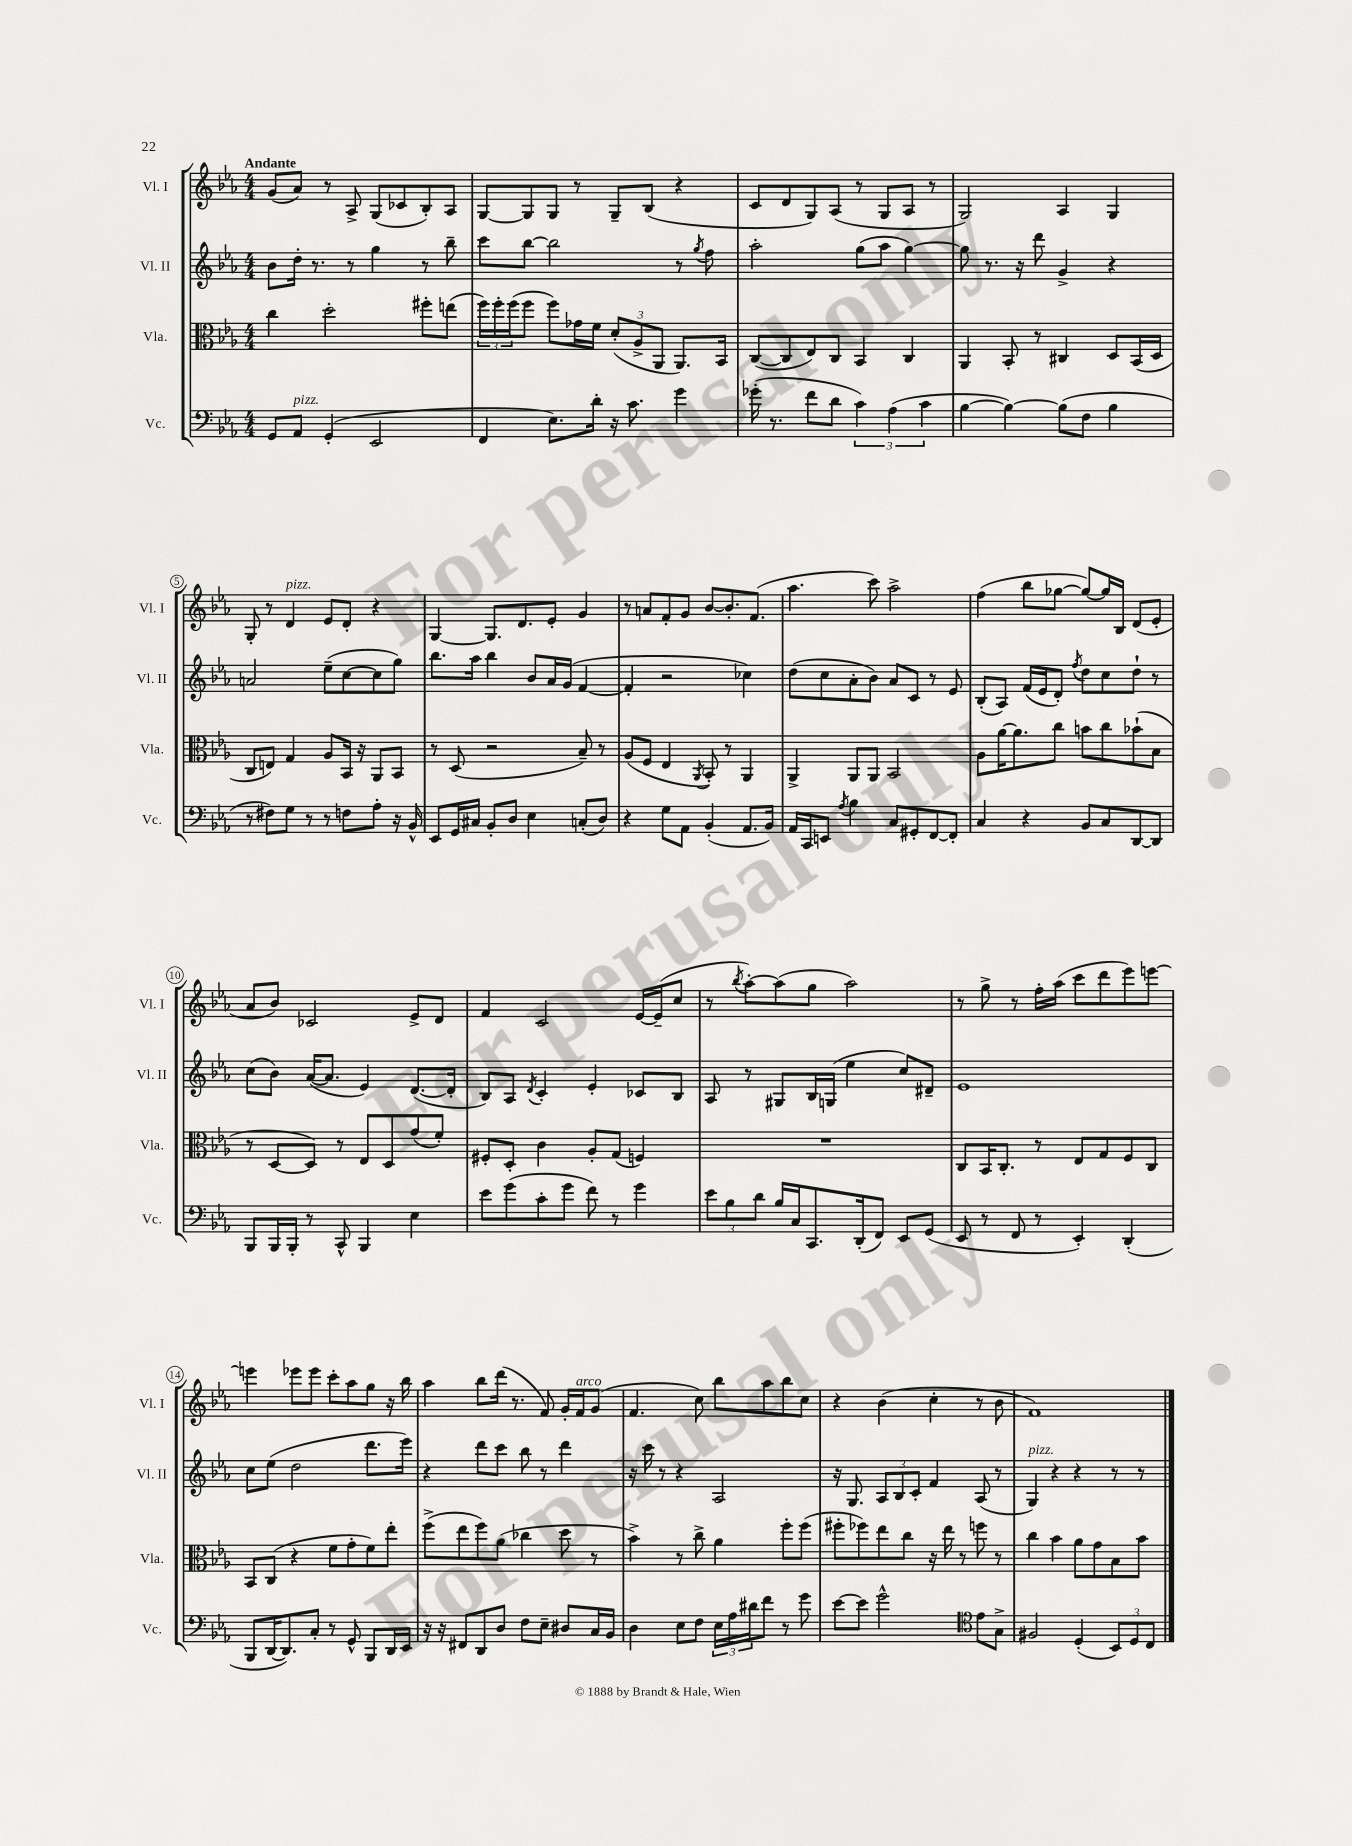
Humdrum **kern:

**kern	**kern	**kern	**kern
*staff4	*staff3	*staff2	*staff1
*clefF4	*clefC3	*clefG2	*clefG2
*k[b-e-a-]	*k[b-e-a-]	*k[b-e-a-]	*k[b-e-a-]
*M4/4	*M4/4	*M4/4	*M4/4
8GG/L	4cc\	8b-\L	(8g/L
8AA-/J	.	16dd'\Jk	8a-/J)
.	.	8.r	.
(4GG'/	2dd'\	.	8r
.	.	8r	8A-^/
2EE-/	.	4gg\	(8G/L
.	.	.	8c-/
.	8ff#'\L	8r	8B-'/)
.	(8ee\J	8bb-~\	8A-/J
=	=	=	=
4FF/	24ff\LL)	8ccc\L	[8G/L
.	24ff'\	.	.
.	(24ff\J	.	.
.	8ff\J	[8bb-\J	8G/]
8.E-\L)	8ff\L)	2bb-\]	8G/J
.	16g-\L	.	8r
16d'\Jk	16f\JJ	.	.
16r	(12d'/L	.	8G~/L
8.c\	.	.	.
.	12A-^/	.	.
.	.	.	(8B-/J
.	12AA-/J	.	.
4g\	8.AA-/L)	8r	4r
.	.	8qgg/	.
.	.	8ff\	.
.	16BB-/Jk	.	.
=	=	=	=
(16g-'\	([8C/L	2aa-'\	8c/L
8.r	.	.	.
.	8C/]	.	8d/
8f\L	8E-/)	.	8G/)
8d\J	8C/J	.	(8A-/J
6c\)	4BB-/	(8gg\L	8r
.	.	8aa-\J	8G/L
(6A-\	.	.	.
.	4C/	[4gg\)	8A-/J
6c\	.	.	.
.	.	.	8r
=	=	=	=
[4B-\	4AA-/	8gg\]	2G/)
.	.	8.r	.
4B-\_)	8BB-'/	.	.
.	.	16r	.
.	8r	8ddd\	.
(8B-\]L	4C#/	4g^/	4A-/
8F\J	.	.	.
4B-\	8D/L	4r	4G/
.	(16BB-/L	.	.
.	16D/JJ	.	.
=	=	=	=
8r	8C/L	2a/	8G'/
8F#\L)	8E/J)	.	8r
8G\J	4G/	.	4d/
8r	.	.	.
8r	8A-/L	(8ee-~\L	8e-/L
8F\L	16BB-/Jk	[8cc\	8d'/J
.	16r	.	.
8A-'\J	8AA-/L	8cc\]	4r
16r	8BB-/J	8gg\J)	.
16BB-^^/	.	.	.
=	=	=	=
8EE-/L	8r	8.bb-\L	[4G/
16GG/L	(8D/	.	.
16C#/JJ	.	16aa-\Jk	.
8BB-'/L	2r	4bb-\	8.G/]L
8D/J	.	.	.
.	.	.	8.d/
4E-\	.	8b-/L	.
.	.	16a-/L	8e-'/J
.	.	(16g/JJ	.
(8C'/L	8B-~/)	[4f/	4g/
8D/J)	8r	.	.
=	=	=	=
4r	(8A-/L	4f'/]	8r
.	8F/J	.	8a/L
8G\L	4E-/	2r	8f'/
8AA-\J	.	.	8g/J
.	8qAA-/	.	.
(4BB-'/	8BB-'/)	.	[8b-/L
.	8r	.	8.b-'/]
8.AA-/L	4AA-/	4cc-\)	.
.	.	.	(8.f/J
16BB-/Jk)	.	.	.
=	=	=	=
16AA-/LL	4AA-^/	(8dd\L	4.aa-\
16CC/J	.	.	.
8EE/J	.	8cc\	.
8qA-/	.	.	.
4B-\	8AA-/L	8a-'\	.
.	8AA-/J	8b-\J)	8ccc\)
8C/L	2BB-/	8a-/L	2aa-^\
8GG#'/	.	8c/J	.
[8FF/	.	8r	.
8FF'/]J	.	8e-/	.
=	=	=	=
4C/	8A-\L	(8B-'/L	(4ff\
.	[16a-\K	8A-/J)	.
.	8.a-\]	.	.
4r	.	(16f/LL	8bb-\L
.	.	16e-/J	.
.	8cc\J	8d'/J)	[8gg-\J
.	.	8qff/	.
8BB-/L	8b\L	8dd\L	8gg-/_L)
8C/	8cc\	8cc\	16gg-/]L
.	.	.	16B-/JJ
[8DD/	(8b-`\	8dd`\J	(8d/L
8DD/]J	8B-\J	8r	8e-'/J
=	=	=	=
8BBB-/L	8r	(8cc\L	8a-/L
16BBB-/L	[8D/L	8b-\J)	8b-/J)
16BBB-'/JJ	.	.	.
8r	8D/]J)	([16a-/LK	2c-/
.	.	8.a-/]J	.
8CC^^/	8r	.	.
4BBB-/	8E-/L	4e-/)	.
.	8D/	.	.
4E-\	(8g/	([8.d/L	8e-^/L
.	8f'/J)	.	8d/J
.	.	16d'/]Jk	.
=	=	=	=
8e-\L	8F#'/L	8B-/L)	4f/
(8g\	8D'/J	8A-/J	.
.	.	8qd/	.
8c'\	4c\	4c'/	2c/
8g\J	.	.	.
8f\)	8A-'/L	4e-'/	.
8r	(8G/J	.	.
4g\	4F/)	8c-/L	[16e-/LL
.	.	.	(16e-~/]J
.	.	8B-/J	8cc/J
=	=	=	=
12e-\L	1r	8A-/	8r
12B-\	.	.	.
.	.	.	8qbb-/
.	.	8r	[8aa-'\L)
12d\J	.	.	.
16B-/LL	.	8G#/L	(8aa-\]
16C/J	.	.	.
8.CC/	.	16B-/L	8gg\J
.	.	(16G/JJ	.
.	.	4ee-\	2aa-\)
(16DD'/k	.	.	.
8FF/J)	.	.	.
8EE-/L	.	8cc/L)	.
(8GG/J	.	8d#~/J	.
=	=	=	=
8EE-/	8C/L	1e-	8r
8r	16BB-/K	.	8gg^\
.	8.C'/J	.	.
8FF/	.	.	8r
8r	8r	.	16ff'\LL
.	.	.	(16aa-\JJ
4EE-'/)	8E-/L	.	8ccc\L
.	8G/	.	8ddd\
(4DD'/	8F/	.	8eee-\)
.	8C/J	.	[8eee\J
=	=	=	=
8BBB-/L	8BB-/L	8cc\L	4eee\]
[16DD/K	(8C/J	(8ee-\J	.
8.DD/])	.	.	.
.	4r	2dd\	8eee-\L
8C'/J	.	.	8eee-\J
8r	8f\L	.	8ccc'\L
8GG^^/	8g'\	.	8aa-\
8BBB-/L	8f\)	8.ddd\L	8gg\J
16DD/L	8ee-'\J	.	16r
16EE-/JJ	.	16eee-\Jk)	16bb-\
=	=	=	=
16r	(8ff^\L	4r	4aa-\
16r	.	.	.
8FF#/L	8ee-\	.	.
8DD/	8ff\)	8ddd\L	8bb-\L
8D/J	(8a-\J	8ccc\J	(16ddd\Jk
.	.	.	8.r
8F\L	4cc-\	8bb-\	.
8E-~\J	.	8r	8f/)
8D#/L	8dd\	4ddd\	16g'/LL
.	.	.	16f/J
16C/L	8r	.	(8g/J
16BB-/JJ	.	.	.
=	=	=	=
4D\	4b-^\)	16r	4.f/
.	.	16ccc\	.
.	.	8r	.
8E-\L	8r	4r	.
8F\J	8cc^\	.	8cc\)
24E-\LL	4a-\	2A-/	8bb-\L
24A-\	.	.	.
24d#\J	.	.	.
8f\J	.	.	8aa-\
8r	8ff'\L	.	8bb-\
8g\	(8ff\J	.	8cc\J
=	=	=	=
[8e-\L	8ff#'\L	16r	4r
.	.	8.G/	.
8e-\]J	8ff-\)	.	.
2g^^\	8ee-\	12A-/L	(4b-\
.	.	12B-/	.
.	8cc\J	.	.
.	.	12c'/J	.
.	16r	4f/	4cc'\
.	16ee-\	.	.
.	8r	.	.
*clefC4	*	*	*
8e-\L	8ff\	(8A-/	8r
8G^\J	8r	8r	8b-\
=	=	=	=
2F#/	4cc\	4G/)	1f)
.	4b-\	4r	.
(4D'/	8a-\L	4r	.
.	8g\	.	.
12BB-/L)	8B-\	8r	.
12D/	.	.	.
.	8b-\J	8r	.
12C/J	.	.	.
==	==	==	==
*-	*-	*-	*-
